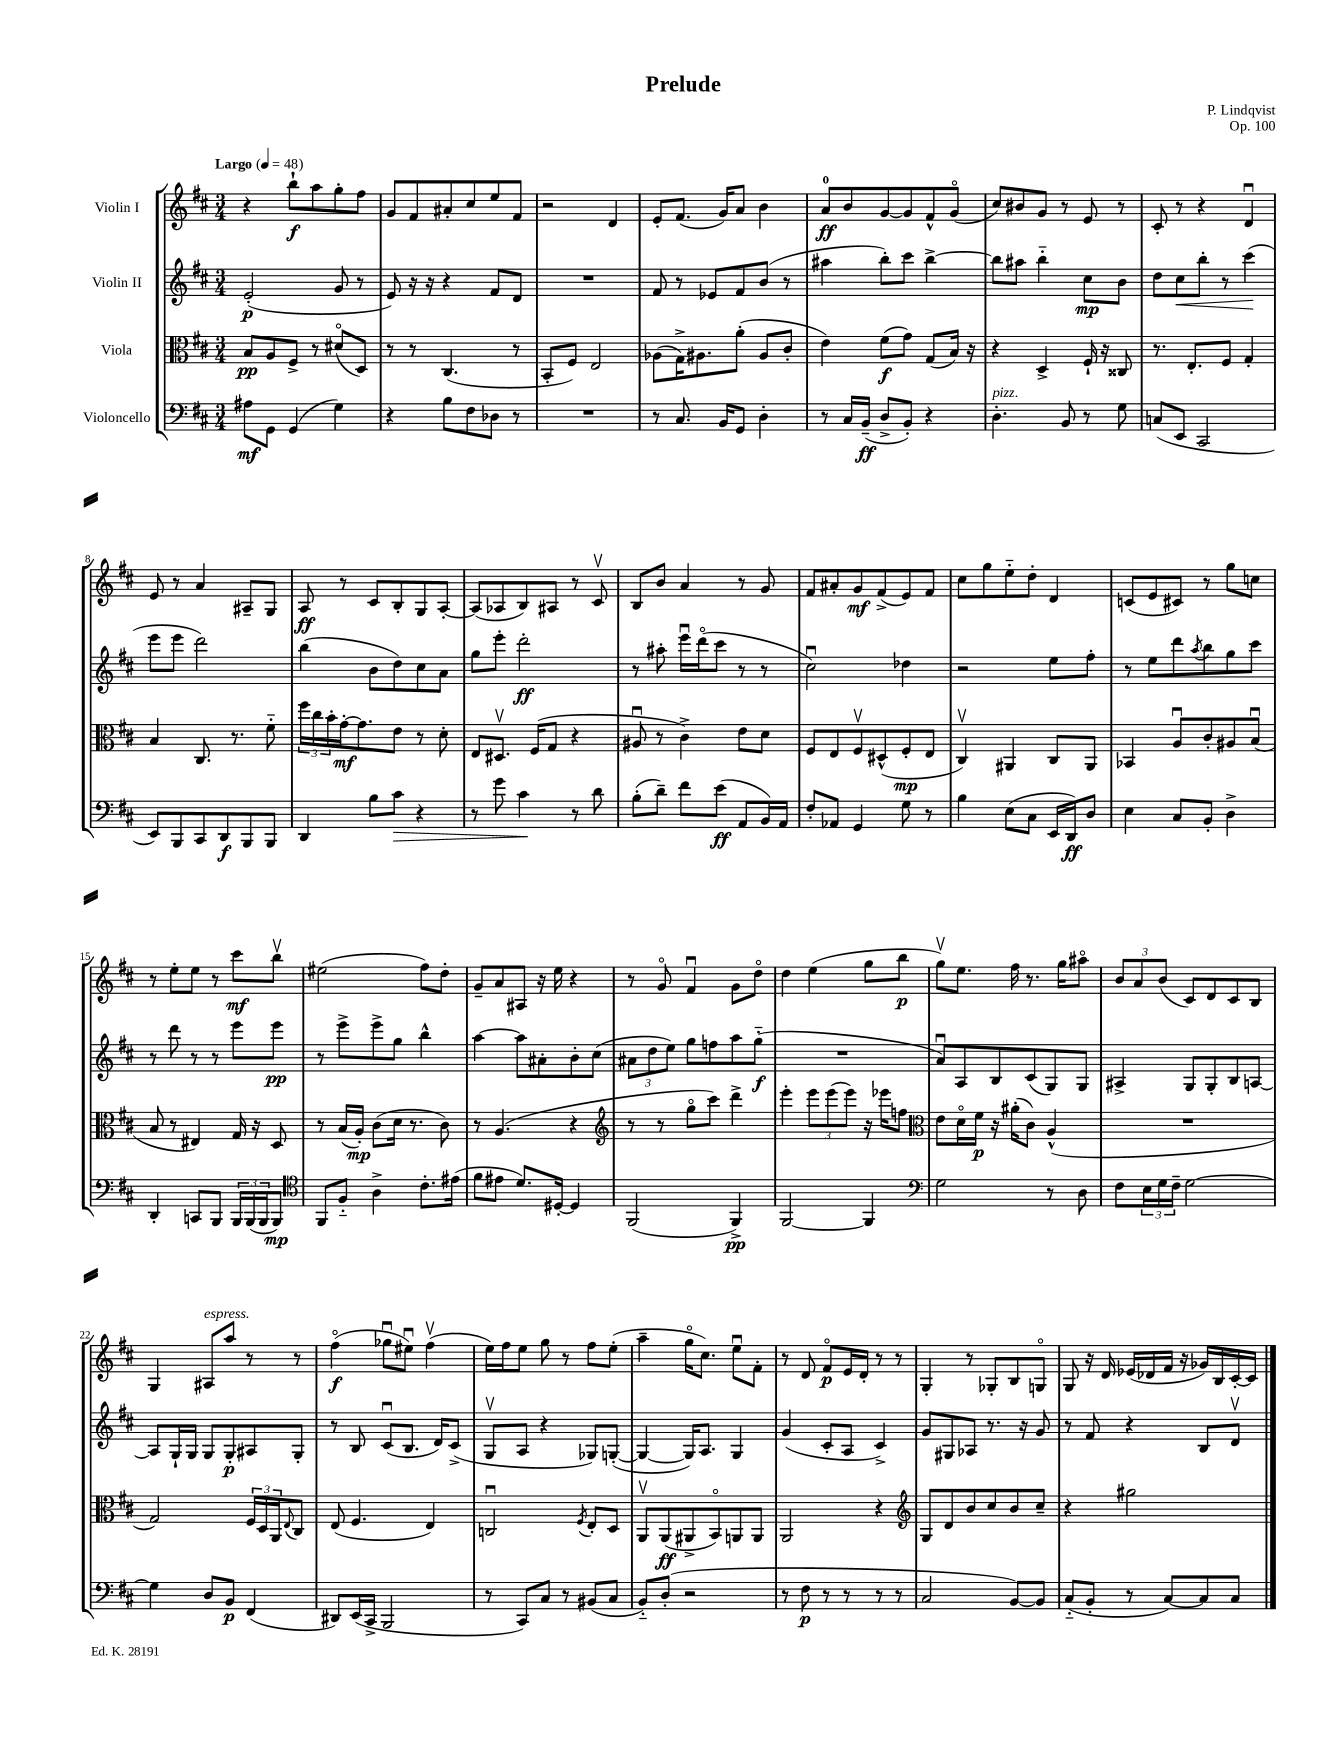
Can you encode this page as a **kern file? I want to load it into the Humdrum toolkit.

**kern	**kern	**kern	**kern
*staff4	*staff3	*staff2	*staff1
*clefF4	*clefC3	*clefG2	*clefG2
*k[f#c#]	*k[f#c#]	*k[f#c#]	*k[f#c#]
*M3/4	*M3/4	*M3/4	*M3/4
*MM48	*MM48	*MM48	*MM48
8A#	8B	(2e'	4r
8GG	8A	.	.
(4GG	8F#^	.	8bb`
.	8r	.	8aa
4G)	(8d#o	8g	8gg'
.	8D)	8r	8ff#
=	=	=	=
4r	8r	8e)	8g
.	8r	16r	8f#
.	.	16r	.
8B	(4.C#	4r	8a#'
8F#	.	.	8cc#
8D-	.	8f#	8ee
8r	8r	8d	8f#
=	=	=	=
2.r	8BB'	2.r	2r
.	8F#)	.	.
.	2E	.	.
.	.	.	4d
=	=	=	=
8r	(8A-	8f#	8e'
8.C#	16G^)	8r	(8.f#
.	8.A#	.	.
.	.	8e-	.
16BB	.	.	16g)
8GG	(8a'	8f#	8a
4D'	8A#	(8b	4b
.	8c#'	8r	.
=	=	=	=
8r	4e)	4aa#	8a
16C#	.	.	8b
(16BB~	.	.	.
8D^	(8f#	8bb')	[8g
8BB')	8g)	8ccc#	8g]
4r	(8G	[4bb^	8f#^^
.	16B)	.	(8go
.	16r	.	.
=	=	=	=
4.D'	4r	8bb]	8cc#)
.	.	8aa#	8b#
.	4D^	4bb'~	8g
8BB	.	.	8r
8r	16F#`	8cc#	8e
.	16r	.	.
8G	8C##	8b	8r
=	=	=	=
(8C	8.r	8dd	8c#'
8EE	.	8cc#	8r
.	8.E'	.	.
2CC#	.	8bb'	4r
.	8F#	8r	.
.	4G'	(4ccc#	4du
=	=	=	=
8EE)	4B	8eee	8e
8BBB	.	8eee	8r
8CC#	8.C#	2ddd)	4a
8DD	.	.	.
.	8.r	.	.
8BBB	.	.	8A#~
8BBB	8f#'~	.	8G
=	=	=	=
4DD	24ff#	(4bb	8A
.	24cc#	.	.
.	24b'	.	.
.	[16g'	.	8r
.	8.g]	.	.
8B	.	8b	8c#
8c#	8e	8dd)	8B'
4r	8r	8cc#	8G
.	8d'	8a	[8A'
=	=	=	=
8r	8E	8gg	(8A]
8g	8.D#v	8eee'	8A-
4c#	.	2ddd'	8B)
.	(16F#	.	.
.	8G	.	8A#
8r	4r	.	8r
8d	.	.	8c#v
=	=	=	=
(8B'	8A#u	8r	8B
8d~)	8r	8aa#'	8b
8f#	4c#^)	16eeeu	4a
.	.	(16dddo	.
(8e	.	8ccc#	.
8AA	8e	8r	8r
16BB)	8d	8r	8g
16AA	.	.	.
=	=	=	=
8F#'	8F#	2cc#u)	8f#
8AA-	8E	.	8a#'
4GG	8F#v	.	8g
.	(8D#^^	.	(8f#^
8G	8F#'	4dd-	8e)
8r	8E	.	8f#
=	=	=	=
4B	4C#v)	2r	8cc#
.	.	.	8gg
(8E	4AA#	.	8ee'~
8C#	.	.	8dd'
16EE	8C#	8ee	4d
16DD)	.	.	.
8D	8AA#	8ff#'	.
=	=	=	=
4E	4BB-	8r	(8c
.	.	8ee	8e
8C#	8Au	8ddd	8c#)
.	.	8qaa	.
8BB'	8c#'	8bb	8r
4D^	8A#	8gg	8gg
.	(8Bu	8ccc#	8cc
=	=	=	=
4DD'	8B	8r	8r
.	8r	8ddd	8ee'
8CC	4E#)	8r	8ee
8BBB	.	8r	8r
24BBB	16G	8eee	8ccc#
(24BBB	.	.	.
.	16r	.	.
24BBB	.	.	.
8BBB)	8D	8eee	8bbv
=	=	=	=
*clefC4	*	*	*
8FF#	8r	8r	(2ee#
8F#'~	(16B	8eee^	.
.	16A')	.	.
4A^	(8c#	8eee^	.
.	16d	8gg	.
.	8.r	.	.
8.c#'	.	4bb^^	8ff#)
.	8c#)	.	8dd'
(16e#	.	.	.
=	=	=	=
8f#	8r	[4aa	8g~
8e#	(4.A	.	8a
8.d)	.	8aa]	8A#
.	.	8a#'	16r
[16D#'	.	.	16ee
4D#]	4r	8b'	4r
.	.	(8cc#	.
=	=	=	=
*	*clefG2	*	*
(2FF#	8r	12a#	8r
.	.	12dd	.
.	8r	.	8go
.	.	12ee)	.
.	8ggo	8gg	4f#u
.	8ccc#)	8ff	.
4FF#^)	4ddd^	8aa	8g
.	.	(8gg'~	8ddo
=	=	=	=
[2FF#	4eee'	2.r	4dd
.	12eee	.	(4ee
.	(12eee	.	.
.	12eee)	.	.
4FF#]	16r	.	8gg
.	16eee-	.	.
.	8ff	.	8bb
=	=	=	=
*clefF4	*clefC3	*	*
2G	8e	8au)	8ggv)
.	16do	8A	8.ee
.	16f#	.	.
.	16r	8B	.
.	(16a#'	.	16ff#
.	8c#)	(8c#	8.r
8r	(4A^^	8G)	.
.	.	.	16gg
8D	.	8G	8aa#o
=	=	=	=
8F#	2.r	4A#^	12b
.	.	.	12a
24E	.	.	.
24G	.	.	(12b
24F#~	.	.	.
[2G	.	8G	8c#)
.	.	8G'	8d
.	.	8B	8c#
.	.	[8A	8B
=	=	=	=
4G]	2G)	8A]	4G
.	.	16G`	.
.	.	16G	.
8D	.	8G	8A#
8BB	.	8G'	8aa
(4FF#	24F#	8A#	8r
.	24D	.	.
.	24AA	.	.
.	8qqE	.	.
.	8C#	8G'	8r
=	=	=	=
8DD#)	(8E	8r	(4ff#o
(16EE	4.F#	8B	.
16CC#^	.	.	.
2BBB	.	(8c#u	8gg-u
.	.	8.B	8ee#u)
.	4E)	.	(4ff#v
.	.	16d)	.
.	.	(8c#^	.
=	=	=	=
8r	2Cu	8Gv	16ee)
.	.	.	16ff#
8CC#)	.	8A	8ee
8C#	.	4r	8gg
8r	.	.	8r
.	8qF#	.	.
(8BB#	8E'	8G-)	8ff#
8C#	8D	([8G'	(8ee'
=	=	=	=
8BB'~)	8AAv	4G_	4aa~
(8D'	(8AA	.	.
2r	8AA#^	16G])	16ggo
.	.	8.A	8.cc#)
.	8BBo)	.	.
.	8AA	4G	8eeu
.	8AA	.	8f#'
=	=	=	=
8r	2AA	(4g	8r
8F#	.	.	8d
8r	.	8c#'	8f#o
8r	.	8A	16e
.	.	.	16d'
8r	4r	4c#^)	8r
8r	.	.	8r
=	=	=	=
*	*clefG2	*	*
2C#	8G	8g	4G'
.	8d	8G#	.
.	8b	8A-	8r
.	8cc#	8.r	8G-'
[8BB)	8b	.	8B
.	.	16r	.
8BB]	8cc#~	8g	8Go
=	=	=	=
(8C#'~	4r	8r	8G
8BB'	.	8f#	16r
.	.	.	16d
8r	2gg#	4r	(16e-
.	.	.	16d-
[8C#)	.	.	16f#
.	.	.	16r
8C#]	.	8B	16g-)
.	.	.	16B
8C#	.	8dv	[16c#'
.	.	.	16c#]
==	==	==	==
*-	*-	*-	*-
